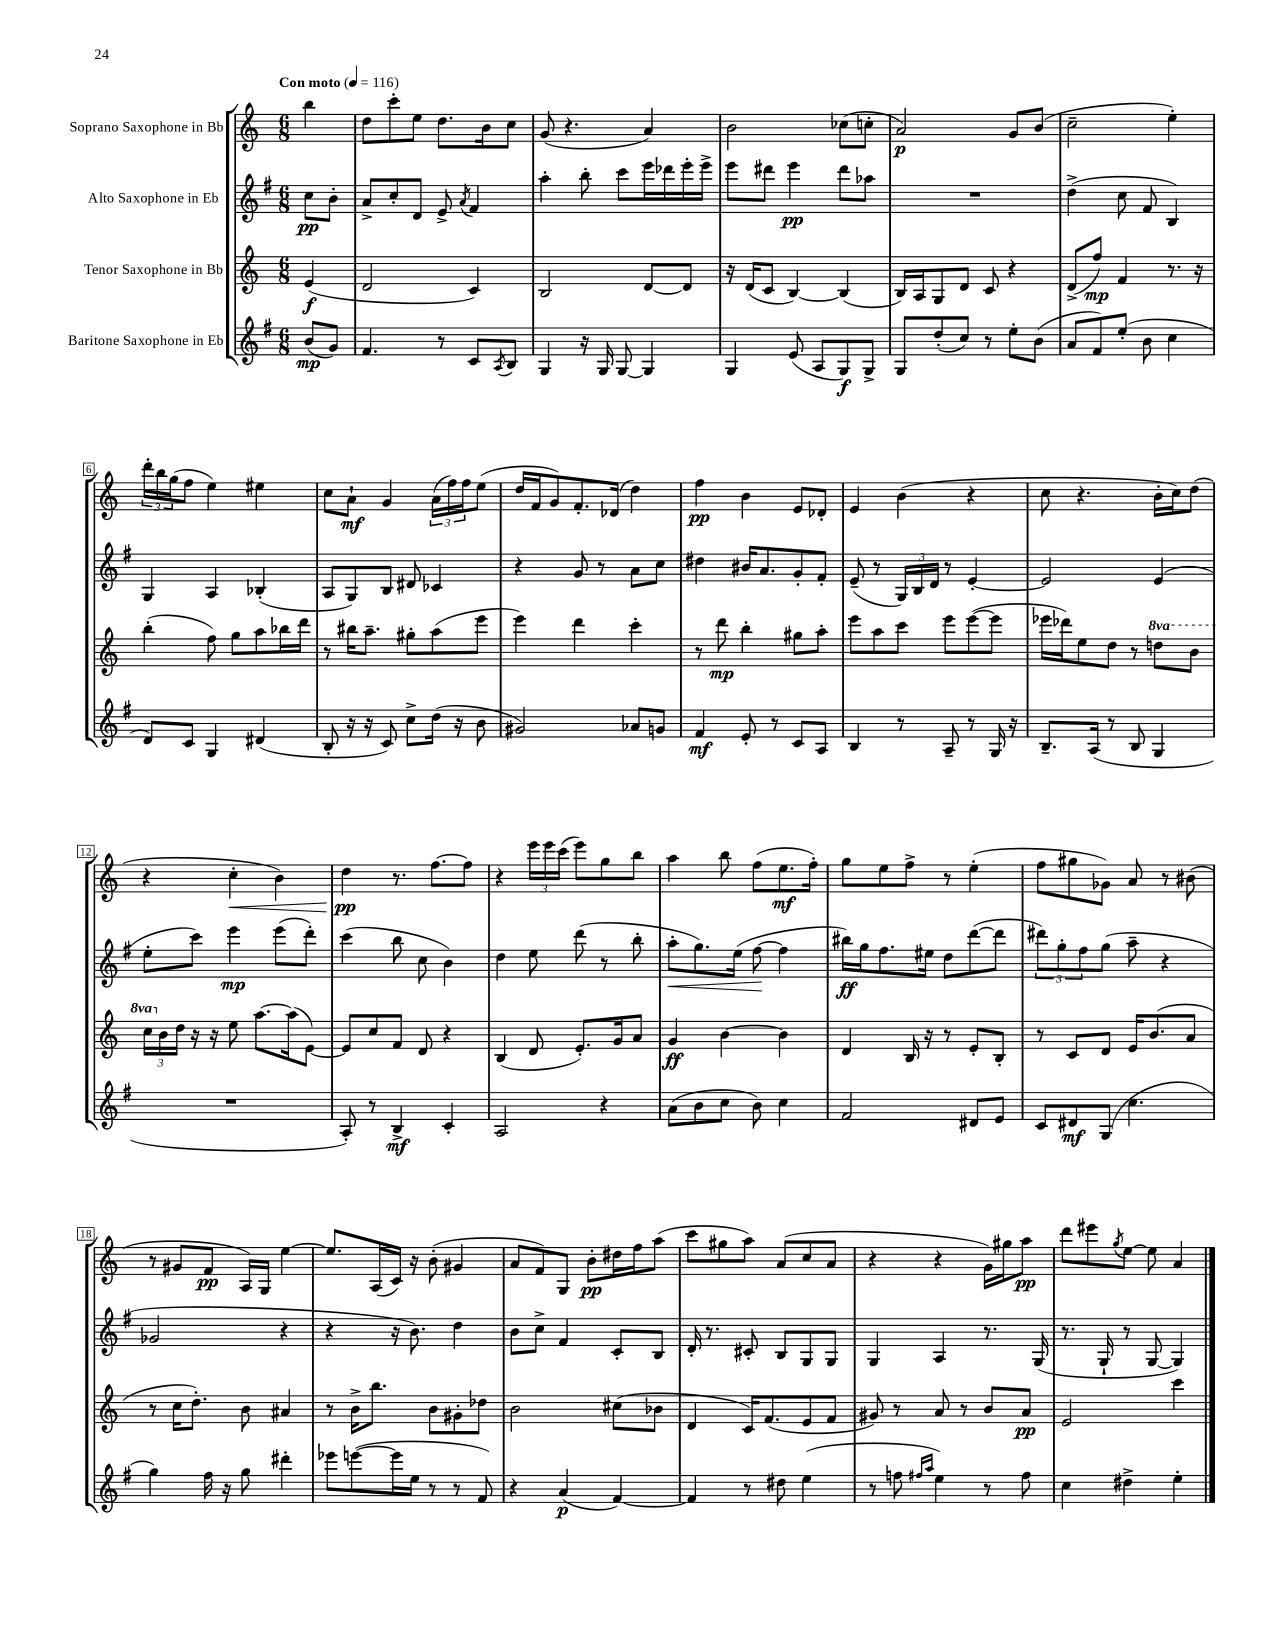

**kern	**kern	**kern	**kern
*staff4	*staff3	*staff2	*staff1
*clefG2	*clefG2	*clefG2	*clefG2
*k[f#]	*k[]	*k[f#]	*k[]
*M6/8	*M6/8	*M6/8	*M6/8
*MM116	*MM116	*MM116	*MM116
(8b	(4e	8cc	4bb
8g)	.	8b'	.
=	=	=	=
4.f#	2d	8a^	8dd
.	.	8cc'	8ccc'
.	.	8d	8ee
8r	.	8e^	8.dd
.	.	8qa	.
8c	4c)	4f#	.
.	.	.	16b
8qA	.	.	.
8B	.	.	8cc
=	=	=	=
4G	2B	4aa'	(8g
.	.	.	4.r
16r	.	8bb'	.
16G	.	.	.
[8G	.	8ccc	.
4G]	[8d	16eee	4a)
.	.	16ddd-	.
.	8d]	16eee'	.
.	.	16eee^	.
=	=	=	=
4G	16r	8eee	2b
.	(16d	.	.
.	8c	8ddd#	.
(8e	[4B)	4eee	.
8A	.	.	.
8G)	(4B]	8ddd#	(8cc-
8G^	.	8aa-	8cc'
=	=	=	=
8G	16B)	2.r	2a)
.	16A	.	.
(8dd'	8G	.	.
8cc)	8d	.	.
8r	8c	.	.
8ee'	4r	.	8g
(8b	.	.	(8b
=	=	=	=
8a	(8d^	(4dd^	2cc~
8f#)	8ff)	.	.
(8ee'	4f	8cc	.
8b	.	8f#	.
4cc	8.r	4B)	4ee')
.	16r	.	.
=	=	=	=
8d)	(4bb'	4G	24ddd'
.	.	.	24bb
.	.	.	(24gg
8c	.	.	8ff
4G	8ff)	4A	4ee)
.	8gg	.	.
(4d#	8aa	(4B-'	4ee#
.	16bb-	.	.
.	16ddd	.	.
=	=	=	=
8B'	8r	8A	8cc
16r	16bb#	8G)	8a`
16r	8.aa~	.	.
8c)	.	8B	4g
8cc^	8gg#'	8d#	.
(16dd	(8aa	4c-	(24a
.	.	.	24ff)
16r	.	.	.
.	.	.	24ff
8b	8eee	.	(8ee
=	=	=	=
2g#)	4eee)	4r	16dd
.	.	.	16f
.	.	.	8g)
.	4ddd	8g	8.f'
.	.	8r	.
.	.	.	(16d-
8a-	4ccc'	8a	4dd)
8g	.	8cc	.
=	=	=	=
4f#	8r	4dd#	4ff
.	8ddd	.	.
8e'	4bb'	16b#	4b
.	.	8.a	.
8r	.	.	.
8c	8gg#	8g'	8e
8A	8aa'	8f#'	8d-'
=	=	=	=
4B	8eee	(8e~	4e
.	8aa	8r	.
8r	8ccc	24G)	(4b
.	.	24B	.
.	.	24d	.
8A~	8eee	8r	.
8r	([8eee	[4e'	4r
16G	8eee]	.	.
16r	.	.	.
=	=	=	=
8.B~	16eee-	2e]	8cc
.	16ddd-)	.	.
.	8ee	.	4.r
(16A	.	.	.
8r	8dd	.	.
8B	8r	.	.
4G	8ddd	(4e	16b'
.	.	.	16cc)
.	8bb	.	(8dd
=	=	=	=
2.r	24ccc	8ee'	4r
.	24b	.	.
.	24dd	.	.
.	16r	8ccc)	.
.	16r	.	.
.	8ee	4eee	4cc'
.	[8.aa	.	.
.	.	(8eee	4b)
.	(16aa]	.	.
.	[8e)	8ddd')	.
=	=	=	=
8A')	8e]	(4ccc	4dd
8r	8cc	.	.
4B^	8f	8bb	8.r
.	8d	8cc	.
.	.	.	[8.ff
4c'	4r	4b)	.
.	.	.	8ff]
=	=	=	=
2A	(4B	4dd	4r
.	8d	8ee	24eee
.	.	.	24eee
.	.	.	(24ccc
.	8.e')	(8ddd	8eee)
4r	.	8r	8gg
.	16g	.	.
.	8a	8bb'	8bb
=	=	=	=
(8a	4g	8aa'	4aa
8b	.	8.gg)	.
8cc	[4b	.	8bb
.	.	(16ee	.
8b)	.	[8ff#	(8ff
4cc	4b]	4ff#]	8.ee
.	.	.	16ff')
=	=	=	=
2f#	4d	16bb#)	8gg
.	.	16gg	.
.	.	8.ff#	8ee
.	16B	.	8ff^
.	16r	16ee#	.
.	8r	8dd	8r
8d#	8e'	([8ddd	(4ee'
8e	8B'	8ddd]	.
=	=	=	=
8c	8r	12ddd#)	8ff
.	.	12gg'	.
8d#	8c	.	8gg#
.	.	12ff#	.
(8G	8d	(8gg	8g-)
4.cc	16e	8aa~	8a
.	(8.b	.	.
.	.	4r	8r
.	8a	.	(8b#
=	=	=	=
4gg)	8r	2g-	8r
.	16cc	.	8g#
.	8.dd')	.	.
16ff#	.	.	8f
16r	.	.	.
8gg	8b	.	16A)
.	.	.	16G
4ddd#'	4a#	4r	[4ee
=	=	=	=
8eee-	8r	4r	8.ee]
([8eee	16b^	.	.
.	8.bb	.	(16A
16eee]	.	16r	16c)
16ee	.	8.b)	16r
8r	8b	.	(8b'
8r	8g#'	4dd	4g#
8f#)	8dd-	.	.
=	=	=	=
4r	2b	8b	8a
.	.	8cc^	8f)
(4a	.	4f#	8G
.	.	.	8b'
[4f#)	(8cc#	8c'	16dd#
.	.	.	16ff
.	8b-	8B	(8aa
=	=	=	=
4f#]	4d	16d'	8ccc
.	.	8.r	.
.	.	.	8gg#
8r	16c)	8c#'	8aa)
.	(8.f	.	.
8dd#	.	8B	(8a
(4ee	8e	8G	8cc
.	8f	8G	8a
=	=	=	=
8r	8g#)	4G	4r
8ff	8r	.	.
16qqff#	.	.	.
16qqaa	.	.	.
4ee)	8a	4A	4r
.	8r	.	.
8r	8b	8.r	16g)
.	.	.	16gg#
8ff#	8a	.	8aa
.	.	(16G	.
=	=	=	=
4cc	2e	8.r	8ddd
.	.	.	8eee#
.	.	16G`	.
.	.	.	8qgg
4dd#^	.	8r	[8ee
.	.	[8G	8ee]
4ee'	4ccc	4G])	4a
==	==	==	==
*-	*-	*-	*-
